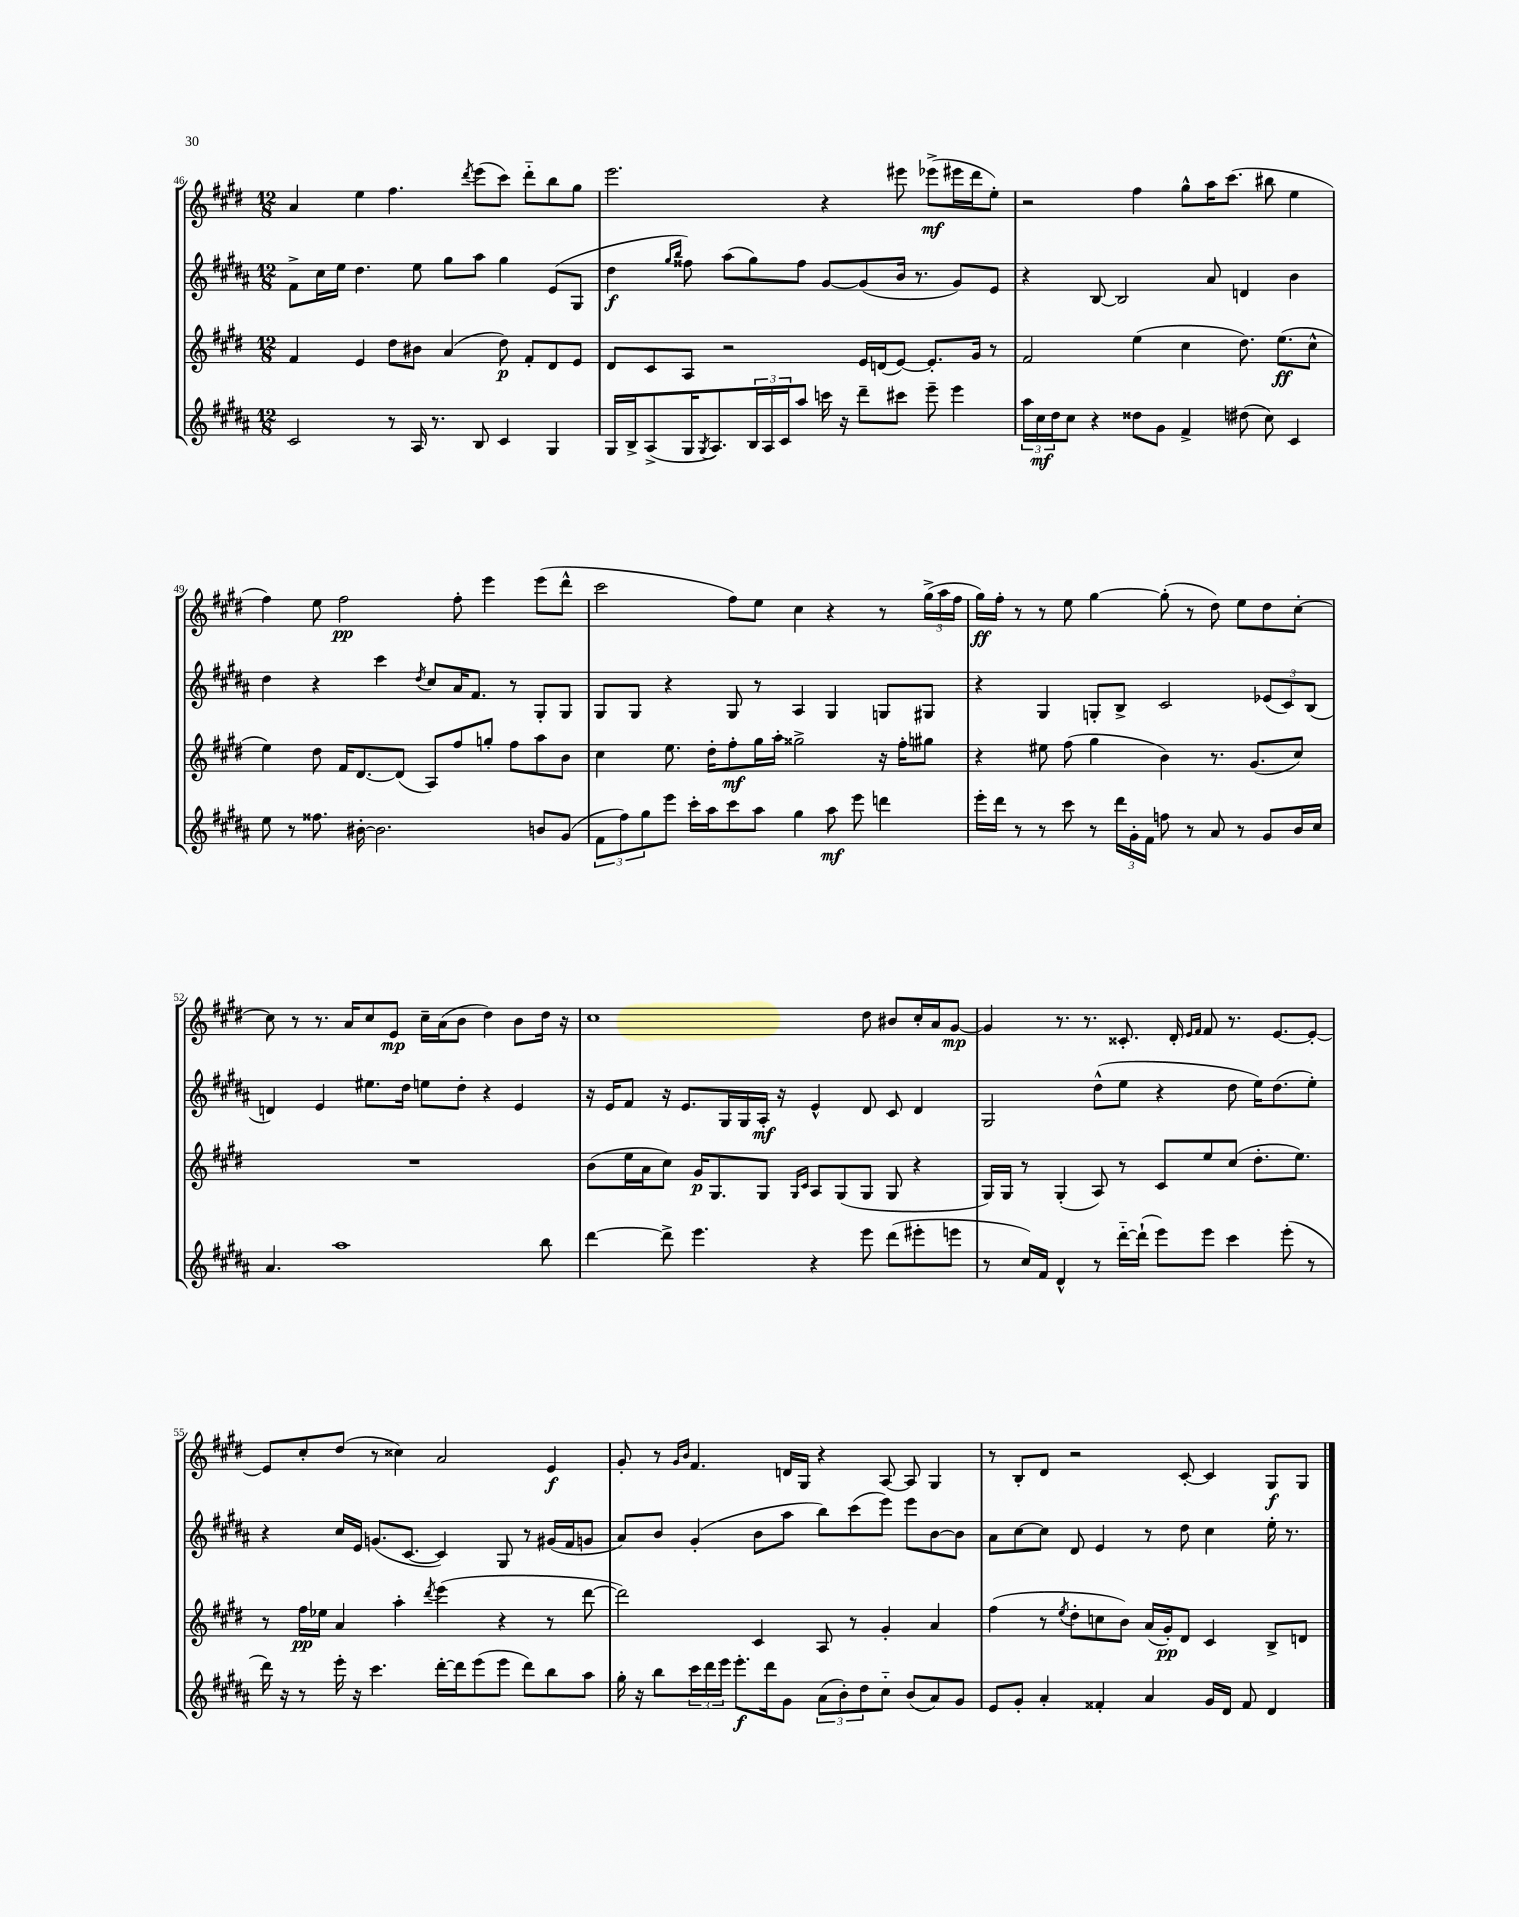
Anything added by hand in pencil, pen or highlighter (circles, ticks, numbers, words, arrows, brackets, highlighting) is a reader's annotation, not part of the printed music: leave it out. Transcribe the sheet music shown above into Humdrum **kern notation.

**kern	**kern	**kern	**kern
*staff4	*staff3	*staff2	*staff1
*clefG2	*clefG2	*clefG2	*clefG2
*k[f#c#g#d#a#]	*k[f#c#g#d#]	*k[f#c#g#d#a#]	*k[f#c#g#d#]
*M12/8	*M12/8	*M12/8	*M12/8
2c#/	4f#/	8f#^\L	4a/
.	.	16cc#\L	.
.	.	16ee\JJ	.
.	4e/	4.dd#\	4ee\
8r	8dd#\L	.	4.ff#\
16A#/	8b#\J	8ee\	.
8.r	.	.	.
.	(4a/	8gg#\L	.
.	.	.	8qddd#/
8B/	.	8aa#\J	(8eee\L
4c#/	8dd#\)	4gg#\	8ccc#\J)
.	8f#'/L	.	8ddd#'~\L
4G#/	8d#/	(8e/L	8bb\
.	8e/J	8G#/J	8gg#\J
=	=	=	=
16G#/LL	8d#/L	4dd#\	2.eee\
16B^/J	.	.	.
(8A#^/	8c#/	.	.
.	.	16qqgg#/LL	.
.	.	16qqbb/JJ	.
16G#/K	8A/J	8ff##\)	.
8qG#/	.	.	.
8.A#/)	.	.	.
.	2r	(8aa#\L	.
24B/L	.	8gg#\)	.
24A#/	.	.	.
24c#/J	.	.	.
8aa#/J	.	8ff##\J	.
16ccc\	.	[8g#/L	4r
16r	.	.	.
8ddd#~\L	16e/LL	(8g#/]	.
.	(16d/J	.	.
8ccc#\J	[8e/J)	16b/Jk	8eee#\
.	.	8.r	.
8eee~\	8.e'/]L	.	(8eee-^\L
4eee\	.	8g#/L)	16eee#\L
.	16g#/Jk	.	16ddd#\J
.	8r	8e/J	8ee'\J)
=	=	=	=
24aa#\LL	2f#/	4r	2r
24cc#\	.	.	.
24dd#\J	.	.	.
8cc#\J	.	.	.
4r	.	[8B/	.
.	.	2B/]	.
8dd##\L	(4ee\	.	4ff#\
8g#\J	.	.	.
4f#^/	4cc#\	.	8gg#^^\L
.	.	8a#/	16aa\K
.	.	.	(8.ccc#\J
(8dd#\	8.dd#\)	4d/	.
8cc#\)	.	.	8bb#\
.	(8.ee\L	.	.
4c#/	.	4b\	4ee\
.	8cc#^^\J	.	.
=	=	=	=
8ee\	4ee\)	4dd#\	4ff#\)
8r	.	.	.
8.ff##\	8dd#\	4r	8ee\
.	16f#/LK	.	2ff#\
[16b#'\	[8.d#/	.	.
2.b#\]	.	4ccc#\	.
.	(8d#/]J	.	.
.	.	8qdd#/	.
.	8A/L)	8cc#/L	.
.	8ff#/	16a#/K	8ff#'\
.	.	8.f#/J	.
.	8gg'/J	.	4eee\
.	8ff#\L	8r	.
8b/L	8aa\	8G#'/L	(8eee\L
(8g#/J	8b\J	8G#/J	8ddd#^^\J
=	=	=	=
12f#\L	4cc#\	8G#/L	2ccc#\
12ff#\)	.	.	.
.	.	8G#/J	.
12gg#\	.	.	.
8eee\J	8.ee\	4r	.
16ccc#'\LL	.	.	.
16aa#\J	16dd#'\LK	.	.
8ccc#\	8ff#'\	8G#/	8ff#\L)
8aa#\J	16gg#\L	8r	8ee\J
.	16aa'\JJ	.	.
4gg#\	2gg##^\	4A#/	4cc#\
8aa#\	.	4G#/	4r
8eee\	.	.	.
4ddd\	16r	8G/L	8r
.	16ff#'\LK	.	.
.	8gg#\J	8G#/J	(24gg#^\LL
.	.	.	24aa\
.	.	.	24ff#\JJ
=	=	=	=
16eee'\LL	4r	4r	16gg#\LL)
16ddd#\JJ	.	.	16ff#'\JJ
8r	.	.	8r
8r	8ee#\	4G#/	8r
8ccc#\	(8ff#\	.	8ee\
8r	4gg#\	8G'/L	[4gg#\
24ddd#\LL	.	8B^/J	.
24g#'\	.	.	.
24f#\JJ	.	.	.
8ff\	4b\)	2c#/	(8gg#'\]
8r	.	.	8r
8a#/	8.r	.	8dd#\)
8r	.	.	8ee\L
.	(8.g#/L	.	.
8g#/L	.	(12e-/L	8dd#\
.	.	12c#/)	.
16b/L	8cc#/J)	.	[8cc#'\J
.	.	(12B/J	.
16cc#/JJ	.	.	.
=	=	=	=
4.a#/	1.r	4d/)	8cc#\]
.	.	.	8r
.	.	4e/	8.r
1aa#	.	.	.
.	.	.	16a/LK
.	.	8.ee#\L	8cc#/
.	.	.	8e/J
.	.	16dd#\Jk	.
.	.	8ee\L	16cc#~\LL
.	.	.	(16a\J
.	.	8dd#'\J	8b\J
.	.	4r	4dd#\)
.	.	4e/	8b\L
8bb\	.	.	16dd#\Jk
.	.	.	16r
=	=	=	=
[4ddd#\	(8b\L	16r	1cc#
.	.	16e/LK	.
.	16ee\L	8f#/J	.
.	16a\J	.	.
8ddd#^\]	8cc#\J)	16r	.
.	.	8.e/L	.
4.eee\	16g#/LK	.	.
.	8.G#/	.	.
.	.	16G#/L	.
.	.	16G#/	.
.	8G#/J	16A#'/JJ	.
.	.	16r	.
.	16qqG#/LL	.	.
.	16qqc#/JJ	.	.
4r	8A/L	4e^^/	.
.	(8G#/	.	.
8eee\	8G#/J	8d#/	8dd#\
(8ddd#\L	8G#/	8c#/	8b#/L
8eee#'\	4r	4d#/	16cc#'/L
.	.	.	16a/J
8eee\J	.	.	[8g#/J
=	=	=	=
8r	16G#/LL)	2G#/	4g#/]
.	16G#/JJ	.	.
16cc#/LL)	8r	.	.
16f#/JJ	.	.	.
4d#^^/	(4G#'/	.	8.r
.	.	.	8.r
8r	8A/)	(8dd#^^\L	.
[16ddd#'~\LL	8r	8ee\J	8.c##'/
(16ddd#`\]JJ	.	.	.
8eee\L)	8c#/L	4r	.
.	.	.	16d#'/
.	.	.	16qqe/LL
.	.	.	16qqf#/JJ
8eee\J	8ee/	.	8f#/
4ccc#\	(8cc#/J	8dd#\	8.r
.	8.dd#'\L	16ee\LK)	.
.	.	(8.dd#\	[8.e/L
(8eee'\	.	.	.
.	8.ee\J)	.	.
8r	.	8ee'\J)	8e'/_J
=	=	=	=
16ddd#\)	8r	4r	8e/]L
16r	.	.	.
8r	16ff#\LL	.	8cc#'/
.	16ee-\JJ	.	.
16eee'\	4a/	16cc#/LL	(8dd#/J
16r	.	16e/JJ	.
4.ccc#\	.	(8.g/L	8r
.	4aa'\	.	4cc##\)
.	.	[8.c#/J	.
.	8qddd#/	.	.
[16ddd#'\LL	(4eee\	4c#/])	2a/
16ddd#\]J	.	.	.
(8eee\	.	.	.
8eee\J	4r	8G#/	.
8ddd#\L)	.	8r	.
8bb\	8r	(16g#/LL	4e/
.	.	16f#/J	.
8aa#\J	[8ddd#\	8g/J	.
=	=	=	=
16gg#'\	2ddd#\])	8a#/L)	8g#'/
16r	.	.	.
8bb\L	.	8b/J	8r
.	.	.	16qqg#/LL
.	.	.	16qqb/JJ
24ccc#\L	.	(4g#'/	4.f#/
24ddd#\	.	.	.
24eee\JJ	.	.	.
8.eee'\L	.	.	.
.	4c#/	8b\L	.
16ddd#\k	.	.	.
8g#\J	.	8aa#\J	16d/LL
.	.	.	16G#/JJ
(12a#\L	8A/	8bb\L)	4r
12b'\)	.	.	.
.	8r	(8ccc#\	.
12dd#\	.	.	.
8cc#'~\J	4g#'/	8eee\J)	[8A/
(8b/L	.	8eee\L	8A/]
8a#/)	4a/	[8b\	4G#/
8g#/J	.	8b\]J	.
=	=	=	=
8e/L	(4ff#\	8a#\L	8r
8g#'/J	.	[8cc#\	8B'/L
4a#'/	8r	8cc#\]J	8d#/J
.	8qee/	.	.
.	8dd#'\L	8d#/	2r
4f##'/	8cc\	4e/	.
.	8b\J)	.	.
4a#/	(16a/LL	8r	.
.	16g#'/J)	.	.
.	8d#/J	8dd#\	[8c#'/
16g#/LL	4c#/	4cc#\	4c#/]
16d#/JJ	.	.	.
8f##/	.	.	.
4d#/	8B^/L	16ee'\	8G#/L
.	.	8.r	.
.	8d/J	.	8G#/J
==	==	==	==
*-	*-	*-	*-
